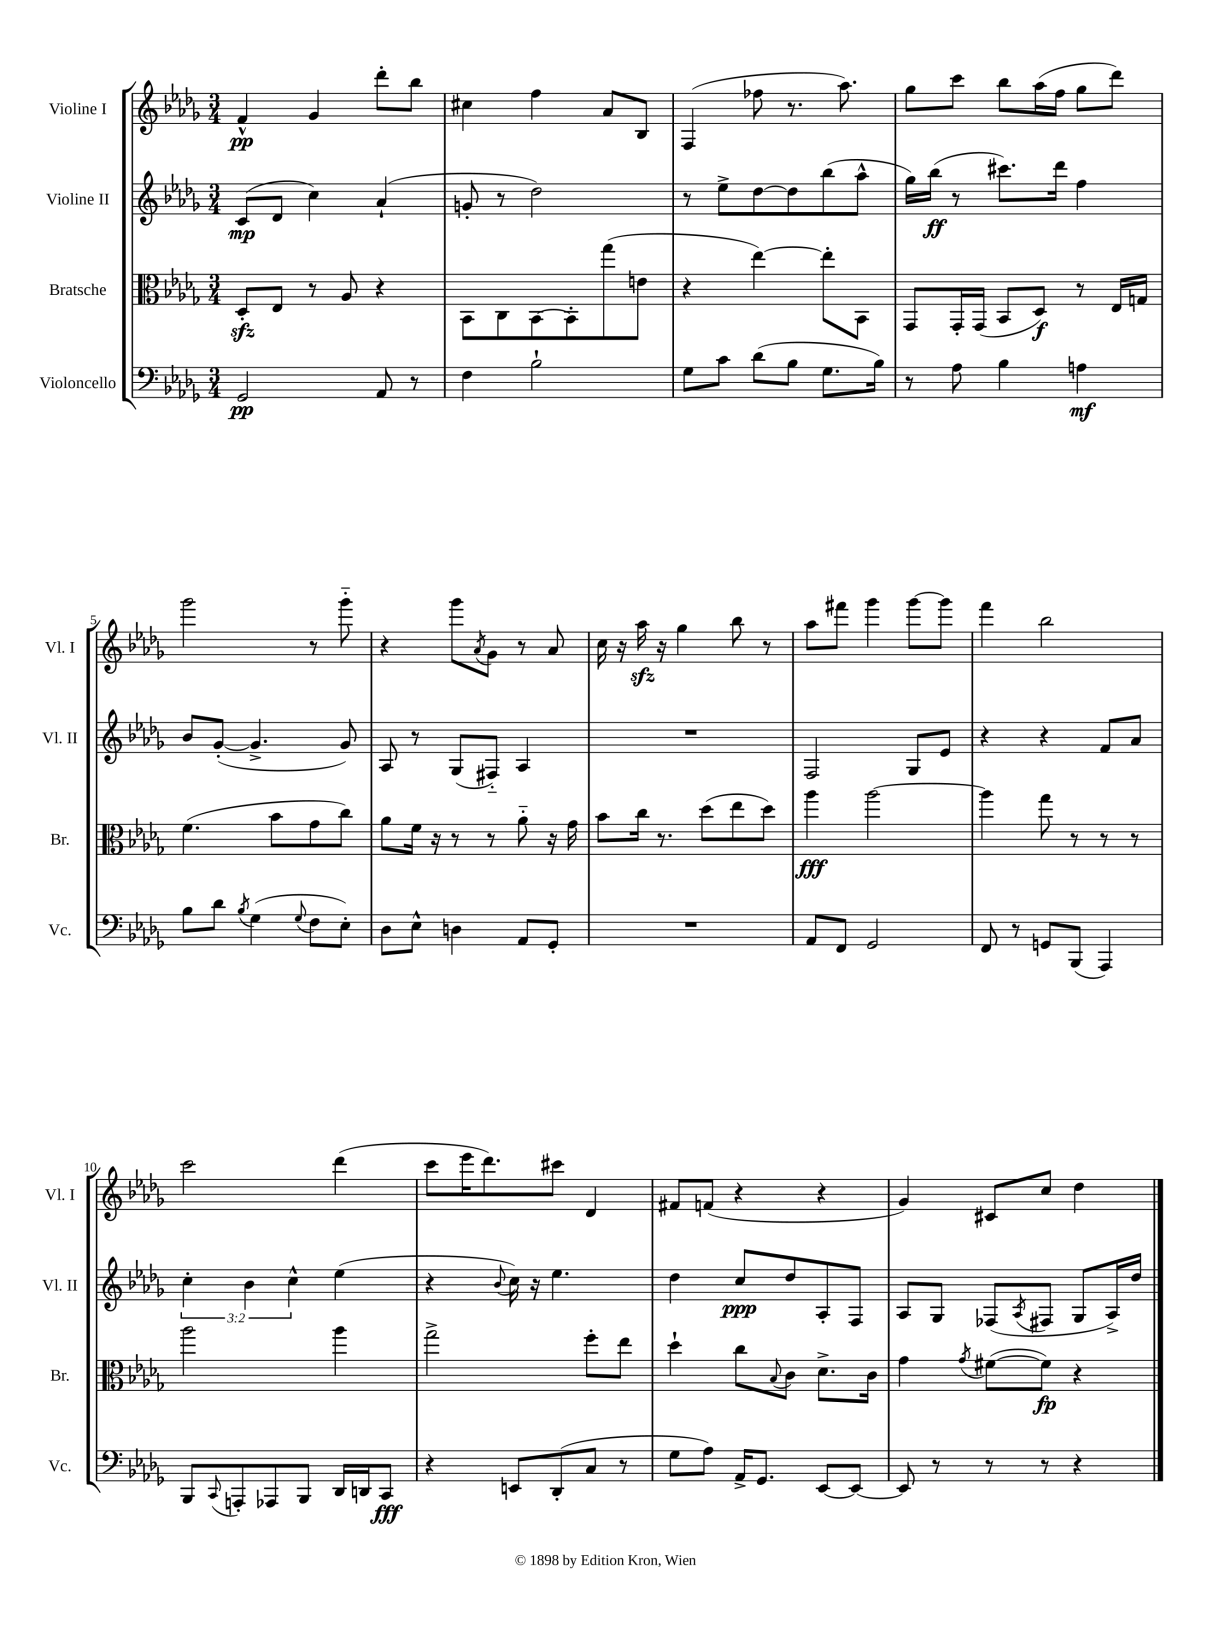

**kern	**kern	**kern	**kern
*staff4	*staff3	*staff2	*staff1
*clefF4	*clefC3	*clefG2	*clefG2
*k[b-e-a-d-g-]	*k[b-e-a-d-g-]	*k[b-e-a-d-g-]	*k[b-e-a-d-g-]
*M3/4	*M3/4	*M3/4	*M3/4
2GG-	8D-'	(8c	4f^^
.	8E-	8d-	.
.	8r	4cc)	4g-
.	8A-	.	.
8AA-	4r	(4a-`	8ddd-'
8r	.	.	8bb-
=	=	=	=
4F	8BB-	8g'	4cc#
.	8C	8r	.
2B-`	[8BB-	2dd-)	4ff
.	8BB-']	.	.
.	(8gg-	.	8a-
.	8e	.	8B-
=	=	=	=
8G-	4r	8r	(4F
8c	.	8ee-^	.
(8d-	[4ee-)	[8dd-	8ff-
8B-	.	8dd-]	8.r
8.G-	8ee-']	(8bb-	.
.	.	.	8.aa-)
.	8BB-	8aa-^^	.
16B-)	.	.	.
=	=	=	=
8r	8GG-	16gg-)	8gg-
.	.	(16bb-	.
8A-	16GG-'	8r	8ccc
.	(16GG-	.	.
4B-	8BB-	8.ccc#)	8bb-
.	8D-)	.	(16aa-
.	.	16ddd-	16ff
4A	8r	4ff	8gg-
.	16E-	.	8ddd-)
.	16G	.	.
=	=	=	=
8B-	(4.f	8b-	2ggg-
8d-	.	([8g-'	.
8qB-	.	.	.
(4G-	.	4.g-^]	.
.	8b-	.	.
8qqG-	.	.	.
8F	8g-	.	8r
8E-')	8cc)	8g-)	8ggg-'~
=	=	=	=
8D-	8a-	8A-	4r
8E-^^	16f	8r	.
.	16r	.	.
4D	8r	(8G-	8ggg-
.	.	.	8qa-
.	8r	8F#'~)	8g-
8AA-	8a-'~	4A-	8r
8GG-'	16r	.	8a-
.	16g-	.	.
=	=	=	=
2.r	8b-	2.r	16cc
.	.	.	16r
.	16cc	.	16aa-
.	8.r	.	16r
.	.	.	4gg-
.	(8dd-	.	.
.	8ee-	.	8bb-
.	8dd-)	.	8r
=	=	=	=
8AA-	4aa-	2F	8aa-
8FF	.	.	8fff#
2GG-	[2aa-	.	4ggg-
.	.	8G-	[8ggg-
.	.	8e-	8ggg-]
=	=	=	=
8FF	4aa-]	4r	4fff
8r	.	.	.
8GG	8gg-	4r	2bb-
(8BBB-	8r	.	.
4AAA-)	8r	8f	.
.	8r	8a-	.
=	=	=	=
8BBB-	2aa-	6cc'	2ccc
8qqCC	.	.	.
8AAA'	.	.	.
.	.	6b-	.
8AAA-	.	.	.
.	.	6cc^^	.
8BBB-	.	.	.
16DD-	4aa-	(4ee-	(4ddd-
16DD	.	.	.
8CC	.	.	.
=	=	=	=
4r	2gg-^	4r	8ccc
.	.	.	16eee-
.	.	.	8.ddd-)
.	.	8qqb-	.
8EE	.	16cc)	.
.	.	16r	.
(8DD-'	.	4.ee-	8ccc#
8C	8ff'	.	4d-
8r	8ee-	.	.
=	=	=	=
8G-	4dd-`	4dd-	8f#
8A-)	.	.	(8f
16AA-^	8cc	8cc	4r
8.GG-	.	.	.
.	8qqB-	.	.
.	8c	8dd-	.
[8EE-	8.d-^	8A-'	4r
8EE-_	.	8F	.
.	16c	.	.
=	=	=	=
8EE-]	4g-	8A-	4g-)
8r	.	8G-	.
.	8qg-	.	.
8r	([8f#	(8F-	8c#
.	.	8qA-	.
8r	8f#])	8F#	8cc
4r	4r	8G-	4dd-
.	.	16A-^)	.
.	.	16dd-	.
==	==	==	==
*-	*-	*-	*-
